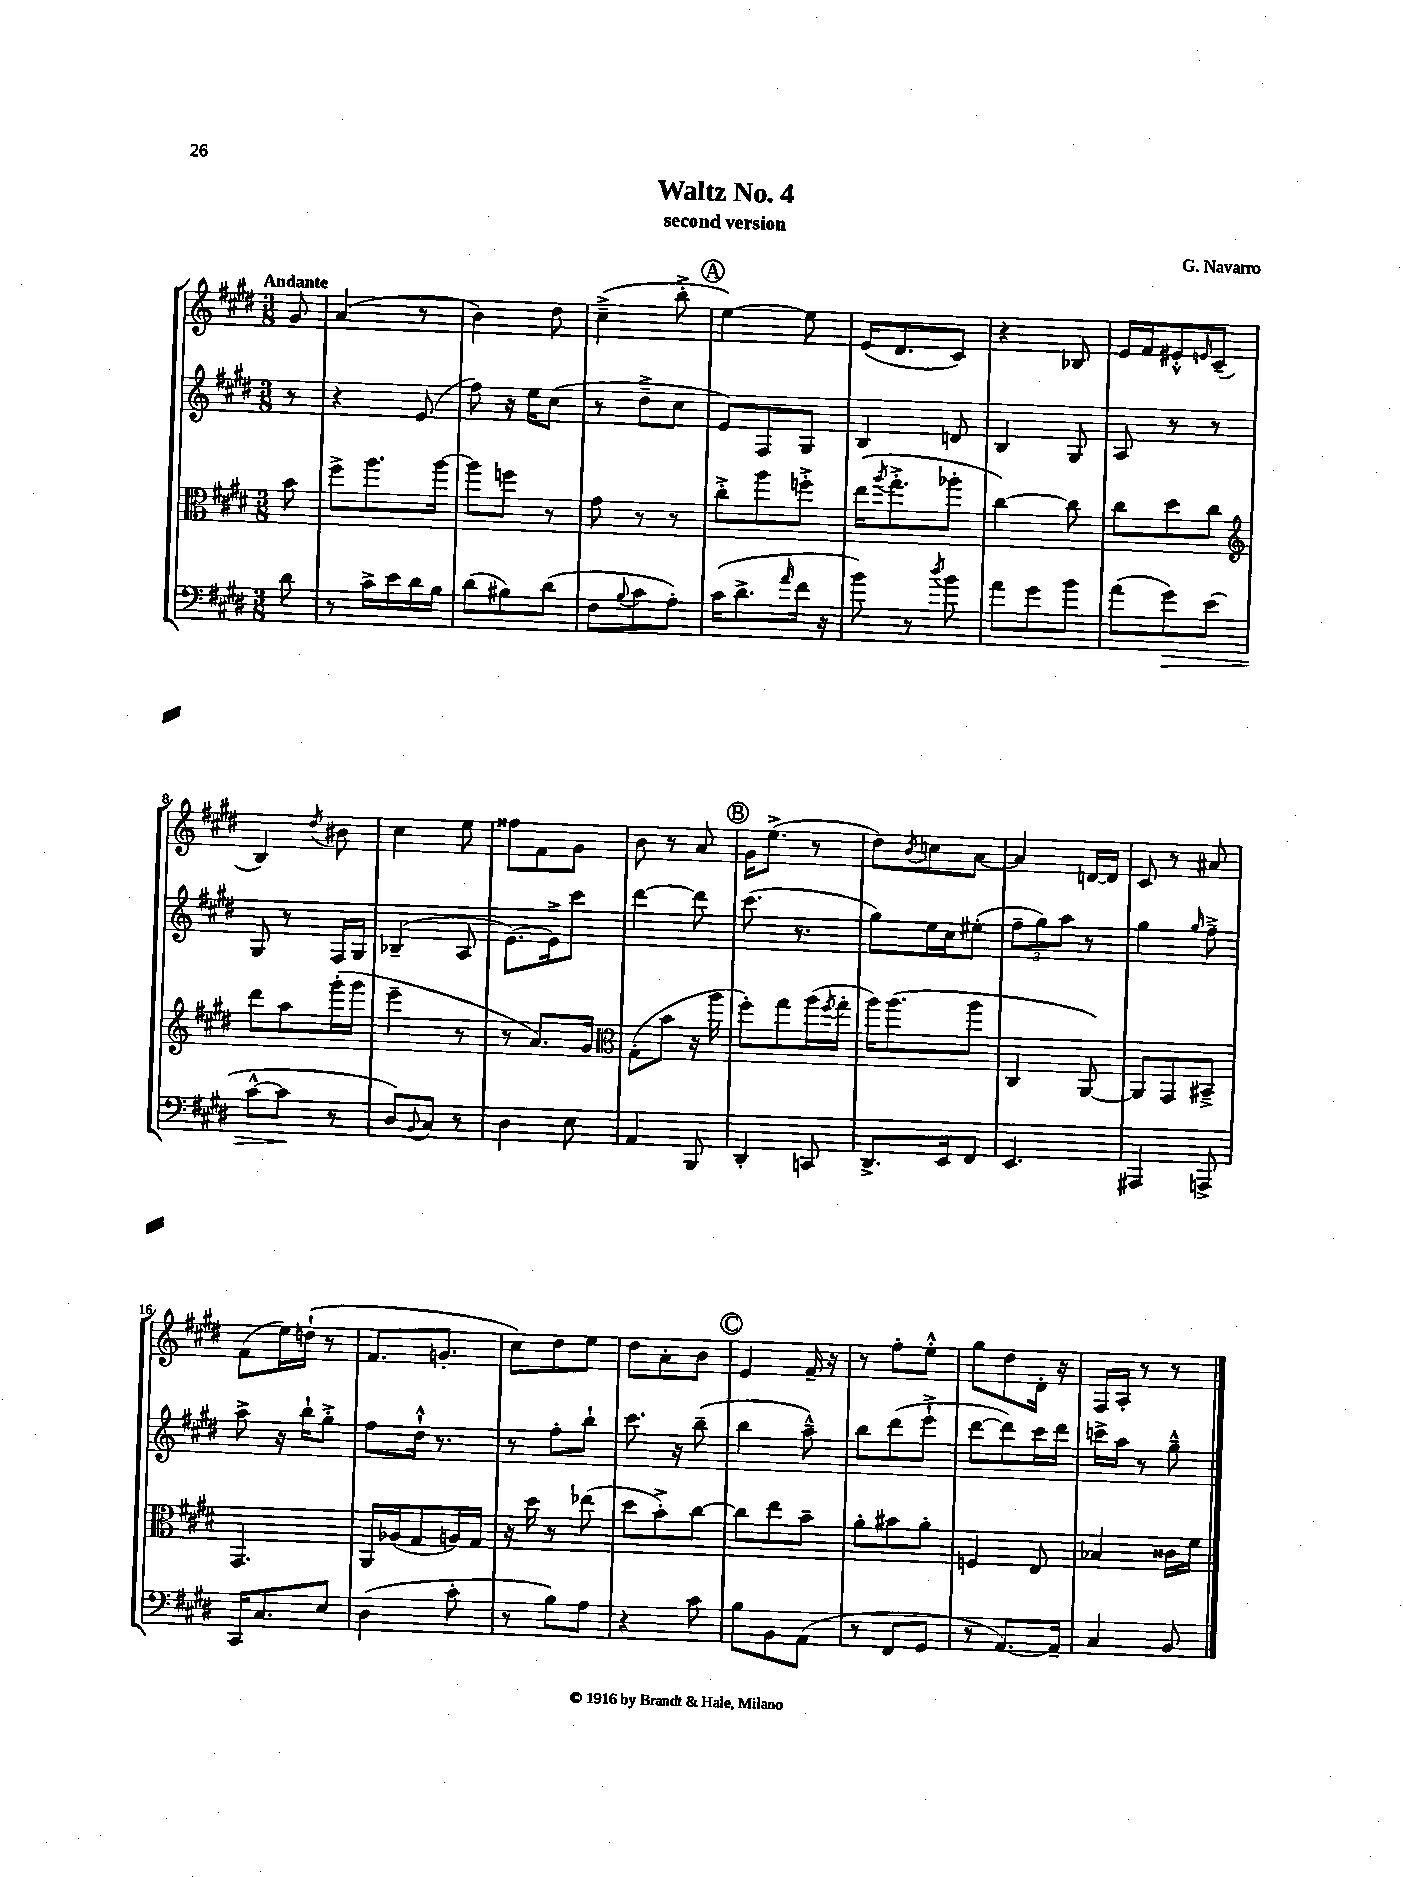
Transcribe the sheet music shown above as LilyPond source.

\header { title = "Waltz No. 4" composer = "G. Navarro" subtitle = "second version" }
<<
\new StaffGroup <<
\new Staff = "s0" {
    \clef treble \key e \major \numericTimeSignature \time 3/8 \partial 8 \tempo "Andante"
    gis'8 |
    a'4( r8 |
    b'4) dis''8 |
    cis''4--->( b''8-.-> |
    \mark \markup { \circle "A" } e''4~) e''8 |
    e'16( dis'8. cis'8) |
    r4 bes8 |
    e'16 fis'16 eis'8-.-^ \grace { e'16 } cis'8--( |
    b4) \acciaccatura { dis''8 } bis'8 |
    cis''4 e''8 |
    fisis''8 fis'8 gis'8 |
    b'8 r8 a'8 |
    \mark \markup { \circle "B" } gis'16 e''8.->( r8 |
    dis''8) \acciaccatura { b'8 } c''8 a'8~ |
    a'4 d'16~ d'16 |
    cis'8 r8 ais'8 |
    fis'8( e''16) d''16-!( r8 |
    fis'8. g'8.-. |
    cis''8) dis''8 e''8 |
    dis''8 a'8-. b'8 |
    \mark \markup { \circle "C" } e'4 fis'16-- r16 |
    r8 fis''8-. e''8-.-^ |
    gis''8 dis''8 dis'16-. r16 |
    fis16 a16-. r8 r8 \bar "|." |
}
\new Staff = "s1" {
    \clef treble \key e \major \numericTimeSignature \time 3/8 \partial 8
    r8 |
    r4 e'8( |
    fis''8) r16 e''16 cis''8( |
    r8 dis''8---> cis''8 |
    \mark \markup { \circle "A" } e'8) fis8 gis8 |
    b4 d'8 |
    b4 gis8 |
    a8 r8 r8 |
    gis8 r8 fis16 gis16 |
    bes4--( a8 |
    e'8.~) e'16-> cis'''8 |
    dis'''4~ dis'''8 |
    \mark \markup { \circle "B" } cis'''8.( r8. |
    gis''8) e''16 cis''16 eis''8-.( |
    \tuplet 3/2 { fis''8-- gis''8) a''8 } r8 |
    gis''4 \grace { gis''16 } fis''8---> |
    a''8-> r16 b''16-! gis''8-.-> |
    fis''8 dis''16-!-^ r8. |
    r8 fis''8-. b''8-! |
    cis'''8. r16 b''8--( |
    \mark \markup { \circle "C" } b''4 a''8---^) |
    b''8 dis'''8( e'''8-!-> |
    dis'''8~ dis'''8) cis'''16 dis'''16 |
    c'''16-> a''16 r8 gis''8---^ \bar "|." |
}
\new Staff = "s2" {
    \clef alto \key e \major \numericTimeSignature \time 3/8 \partial 8
    b'8 |
    fis''8-> a''8. a''16~ |
    a''8 f''8 r8 |
    gis'8 r8 r8 |
    \mark \markup { \circle "A" } cis''8-.-> a''8 f''8-.-> |
    e''16( \acciaccatura { a''8 } gis''8.-.-> aes''8-. |
    cis''4~) cis''8 |
    cis''8 dis''8 cis''8 |
    \clef treble dis'''8 a''8 gis'''16-.( gis'''16 |
    e'''4-- r8 |
    r8 a'8.) gis'16 |
    \clef alto gis8-.( b'8 r16 a''16 |
    \mark \markup { \circle "B" } fis''8-.) gis''8 a''16( \acciaccatura { fis''8 } gis''16-. |
    a''16) a''8.( a''8 |
    cis4 a,8~) |
    a,8 gis,8 bis,8---> |
    gis,4. |
    a,16 aes16( gis8 a16) gis16 |
    r16 dis''16 r8 ees''8( |
    dis''8 b'8-.->) cis''8~ |
    \mark \markup { \circle "C" } cis''8 e''8 b'8-- |
    a'8-. bis'8 a'8-. |
    f4 e8 |
    bes4 cisis'16 fis'16 \bar "|." |
}
\new Staff = "s3" {
    \clef bass \key e \major \numericTimeSignature \time 3/8 \partial 8
    dis'8 |
    r8 cis'16-> e'16 dis'16 b16 |
    dis'8( bis8) dis'8( |
    fis8 \appoggiatura { b8 } cis'8 a8-.) |
    \mark \markup { \circle "A" } cis'16( dis'8.-> \grace { a'16 } fis'16 r16 |
    b'8) r8 \acciaccatura { dis''8 } b'8 |
    a'8 gis'8 b'8 |
    a'8( gis'8\>) e'8( |
    cis'8~-^ cis'8\! r8 |
    dis8) \appoggiatura { b,8 } cis8 r8 |
    dis4 e8 |
    a,4 b,,8 |
    \mark \markup { \circle "B" } dis,4-. c,8 |
    dis,8.-> e,16 fis,8 |
    e,4. |
    ais,,4 a,,8-> |
    cis,16 cis8. e8 |
    dis4( cis'8-. |
    r8 b8) a8 |
    r4 cis'8 |
    \mark \markup { \circle "C" } b8 b,8 a,8( |
    r8 fis,8 gis,8 |
    r8 a,8.~) a,16-- |
    cis4 b,8 \bar "|." |
}
>>
>>
